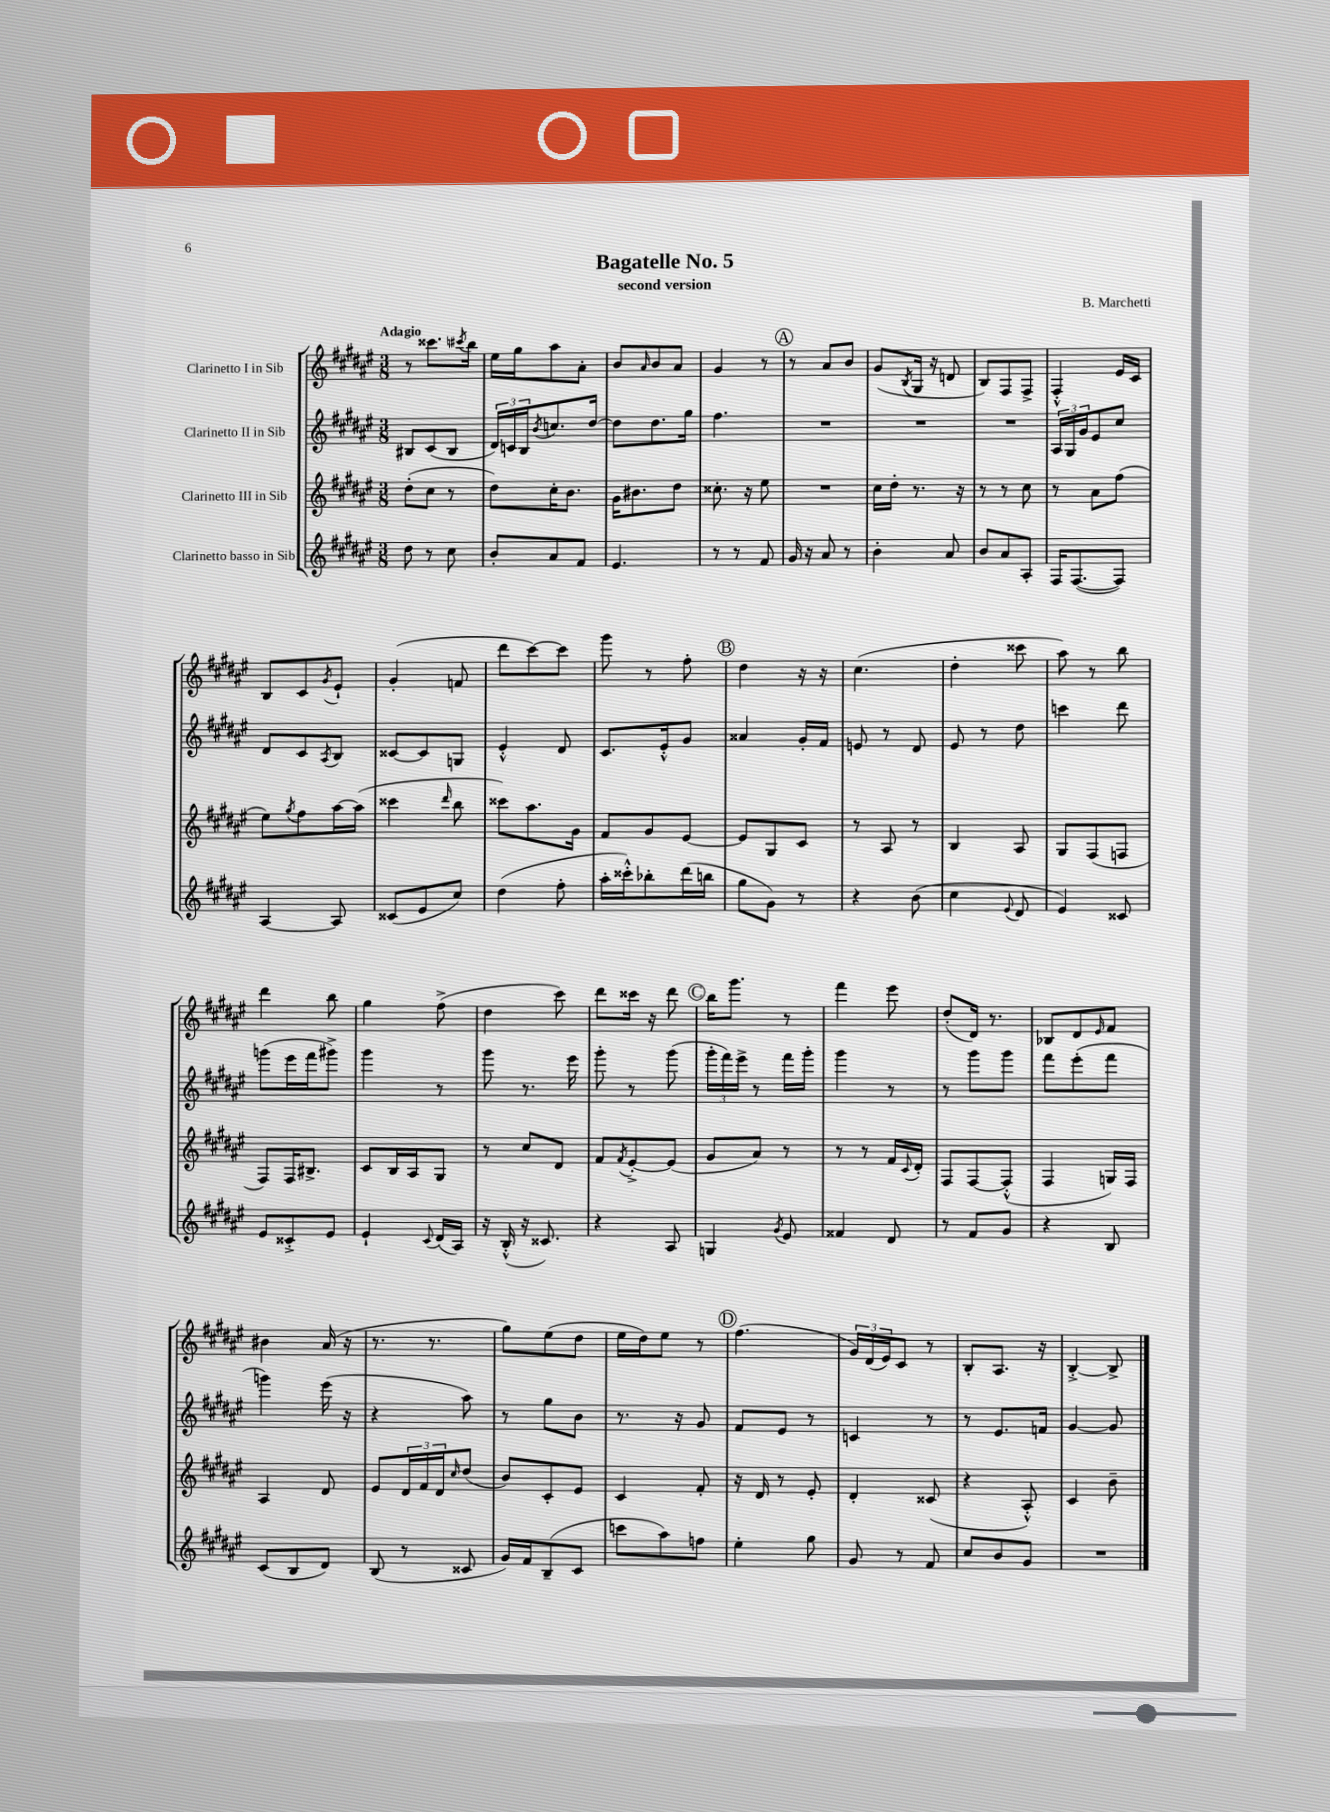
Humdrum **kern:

**kern	**kern	**kern	**kern
*staff4	*staff3	*staff2	*staff1
*clefG2	*clefG2	*clefG2	*clefG2
*k[f#c#g#d#a#e#]	*k[f#c#g#d#a#e#]	*k[f#c#g#d#a#e#]	*k[f#c#g#d#a#e#]
*M3/8	*M3/8	*M3/8	*M3/8
8dd#	(8dd#'	8B#	8r
8r	8cc#	(8c#	8.ccc##
8cc#	8r	8B#	.
.	.	.	8qccc#
.	.	.	16bb
=	=	=	=
8b'	8dd#)	24d#)	16ee#
.	.	24c	.
.	.	.	16gg#
.	.	24B	.
.	.	8qb	.
8a#	16cc#'	8.cc	8aa#
.	8.b	.	.
8f#	.	.	8a#'
.	.	[16dd#	.
=	=	=	=
4.e#	16g#	8dd#]	8b
.	8.b#	.	.
.	.	.	16qqa#
.	.	8.dd#	8b
.	8dd#	.	8a#
.	.	16gg#	.
=	=	=	=
8r	8.cc##'	4.ff#	4g#
8r	.	.	.
.	16r	.	.
8f#	8ee#	.	8r
=	=	=	=
16g#	4.r	4.r	8r
16r	.	.	.
8a#	.	.	8a#
8r	.	.	8b
=	=	=	=
4b'	16cc#	4.r	(8g#
.	16dd#'	.	.
.	.	.	8qB
.	8.r	.	16G#
.	.	.	16r
8a#	.	.	8d
.	16r	.	.
=	=	=	=
8b	8r	4.r	8B)
8a#	8r	.	8F#
8A#'	8cc#	.	8F#^
=	=	=	=
16F#	8r	24A#	4F#'^^
.	.	24G#	.
([8.F#	.	.	.
.	.	24g#	.
.	8a#	8e#	.
8F#])	(8ff#	8cc#	16e#
.	.	.	16c#
=	=	=	=
[4A#	8ee#)	8d#	8B
.	8qgg#	.	.
.	8ff#	8c#	8c#
.	.	8qA#	8qg#
8A#]	[16aa#	8B	8e#`
.	(16aa#]	.	.
=	=	=	=
(8c##	4ccc##	[8c##	(4g#'
8e#	.	8c##]	.
.	16qqddd#	.	.
8cc#)	8bb	8G	8f
=	=	=	=
(4dd#	8ccc##)	4e#'^^	8ddd#
.	8.aa#	.	[8ccc#)
8ff#'	.	8d#	8ccc#]
.	16g#	.	.
=	=	=	=
16aa#'	8f#	8.c#	8ggg#
16ccc##'^^)	.	.	.
8bb-'	8g#	.	8r
.	.	16e#'^^	.
(16ddd#	[8e#	8g#	8ff#'
16bb	.	.	.
=	=	=	=
8gg#	8e#]	4a##	4dd#
8g#)	8G#	.	.
8r	8c#	16g#'	16r
.	.	16f#	16r
=	=	=	=
4r	8r	8e	(4.cc#
.	8A#	8r	.
(8b	8r	8d#	.
=	=	=	=
4cc#	4B	8e#	4dd#'
.	.	8r	.
8qqe#	.	.	.
8d#	8A#	8dd#	8ccc##
=	=	=	=
4e#)	8G#	4ccc	8aa#)
.	(8F#	.	8r
8c##	8F	8ddd#	8bb
=	=	=	=
8e#	8F#)	(8ggg	4ddd#
8c##'^	16F#	16eee#	.
.	8.B#^	16fff#	.
8e#	.	8ggg#^)	8bb
=	=	=	=
4e#`	8c#	4ggg#	4gg#
.	16B	.	.
.	16A#	.	.
8qqc#	.	.	.
(16d#	8G#	8r	(8ff#^
16A#)	.	.	.
=	=	=	=
16r	8r	8ggg#	4dd#
(16B'^^	.	.	.
16r	8cc#	8.r	.
8.c##)	.	.	.
.	8d#	.	8ccc#)
.	.	16eee#	.
=	=	=	=
4r	8f#	8ggg#'	8ddd#
.	8qf#	.	.
.	[8e#'^	8r	16ccc##
.	.	.	16r
8A#	(8e#]	(8ggg#	8ddd#
=	=	=	=
4G	8g#	24ggg#'	16bb
.	.	24fff#)	.
.	.	.	8.ggg#
.	.	24eee#^	.
.	8a#)	8r	.
8qg#	.	.	.
8e#	8r	16fff#	8r
.	.	16ggg#'	.
=	=	=	=
4f##	8r	4ggg#	4fff#
.	8r	.	.
8d#	16f#	8r	8eee#
.	8qqc#	.	.
.	16d#'	.	.
=	=	=	=
8r	8F#	8r	(8dd#'
8f#	[8F#	8ggg#	16d#)
.	.	.	8.r
8g#	(8F#'^^]	8ggg#	.
=	=	=	=
4r	4F#	8fff#	8B-
.	.	(8eee#'	8d#
.	.	.	16qqe#
8B	16G)	8fff#	8f#
.	16F#	.	.
=	=	=	=
(8c#	4A#	4ggg)	4b#
8B	.	.	.
8d#)	8d#	(16eee#	(16a#
.	.	16r	16r
=	=	=	=
(8B	8e#	4r	8.r
8r	24d#	.	.
.	24f#	.	.
.	.	.	8.r
.	24d#	.	.
.	16qqcc#	.	.
8c##	(8dd#	8aa#)	.
=	=	=	=
16g#)	8b)	8r	8gg#)
16f#	.	.	.
(8B~	8c#'	8gg#	(8ee#
8c#	8e#	8b	8dd#
=	=	=	=
8ccc	4c#	8.r	16ee#
.	.	.	16dd#)
8aa#)	.	.	8ee#
.	.	16r	.
8ff	8f#'	8g#	8r
=	=	=	=
4ee#'	16r	8f#	(4.ff#
.	16d#	.	.
.	8r	8e#	.
8gg#	8e#'	8r	.
=	=	=	=
8g#	4d#'	4c	24g#)
.	.	.	(24d#
.	.	.	24e#)
8r	.	.	8c#
8f#	(8c##	8r	8r
=	=	=	=
8cc#	4r	8r	8B'
8b	.	8.e#	8.A#
8g#	8A#'^^)	.	.
.	.	16f	16r
=	=	=	=
4.r	4c#	[4g#	[4B'^
.	8b~	8g#]	8B^]
==	==	==	==
*-	*-	*-	*-
